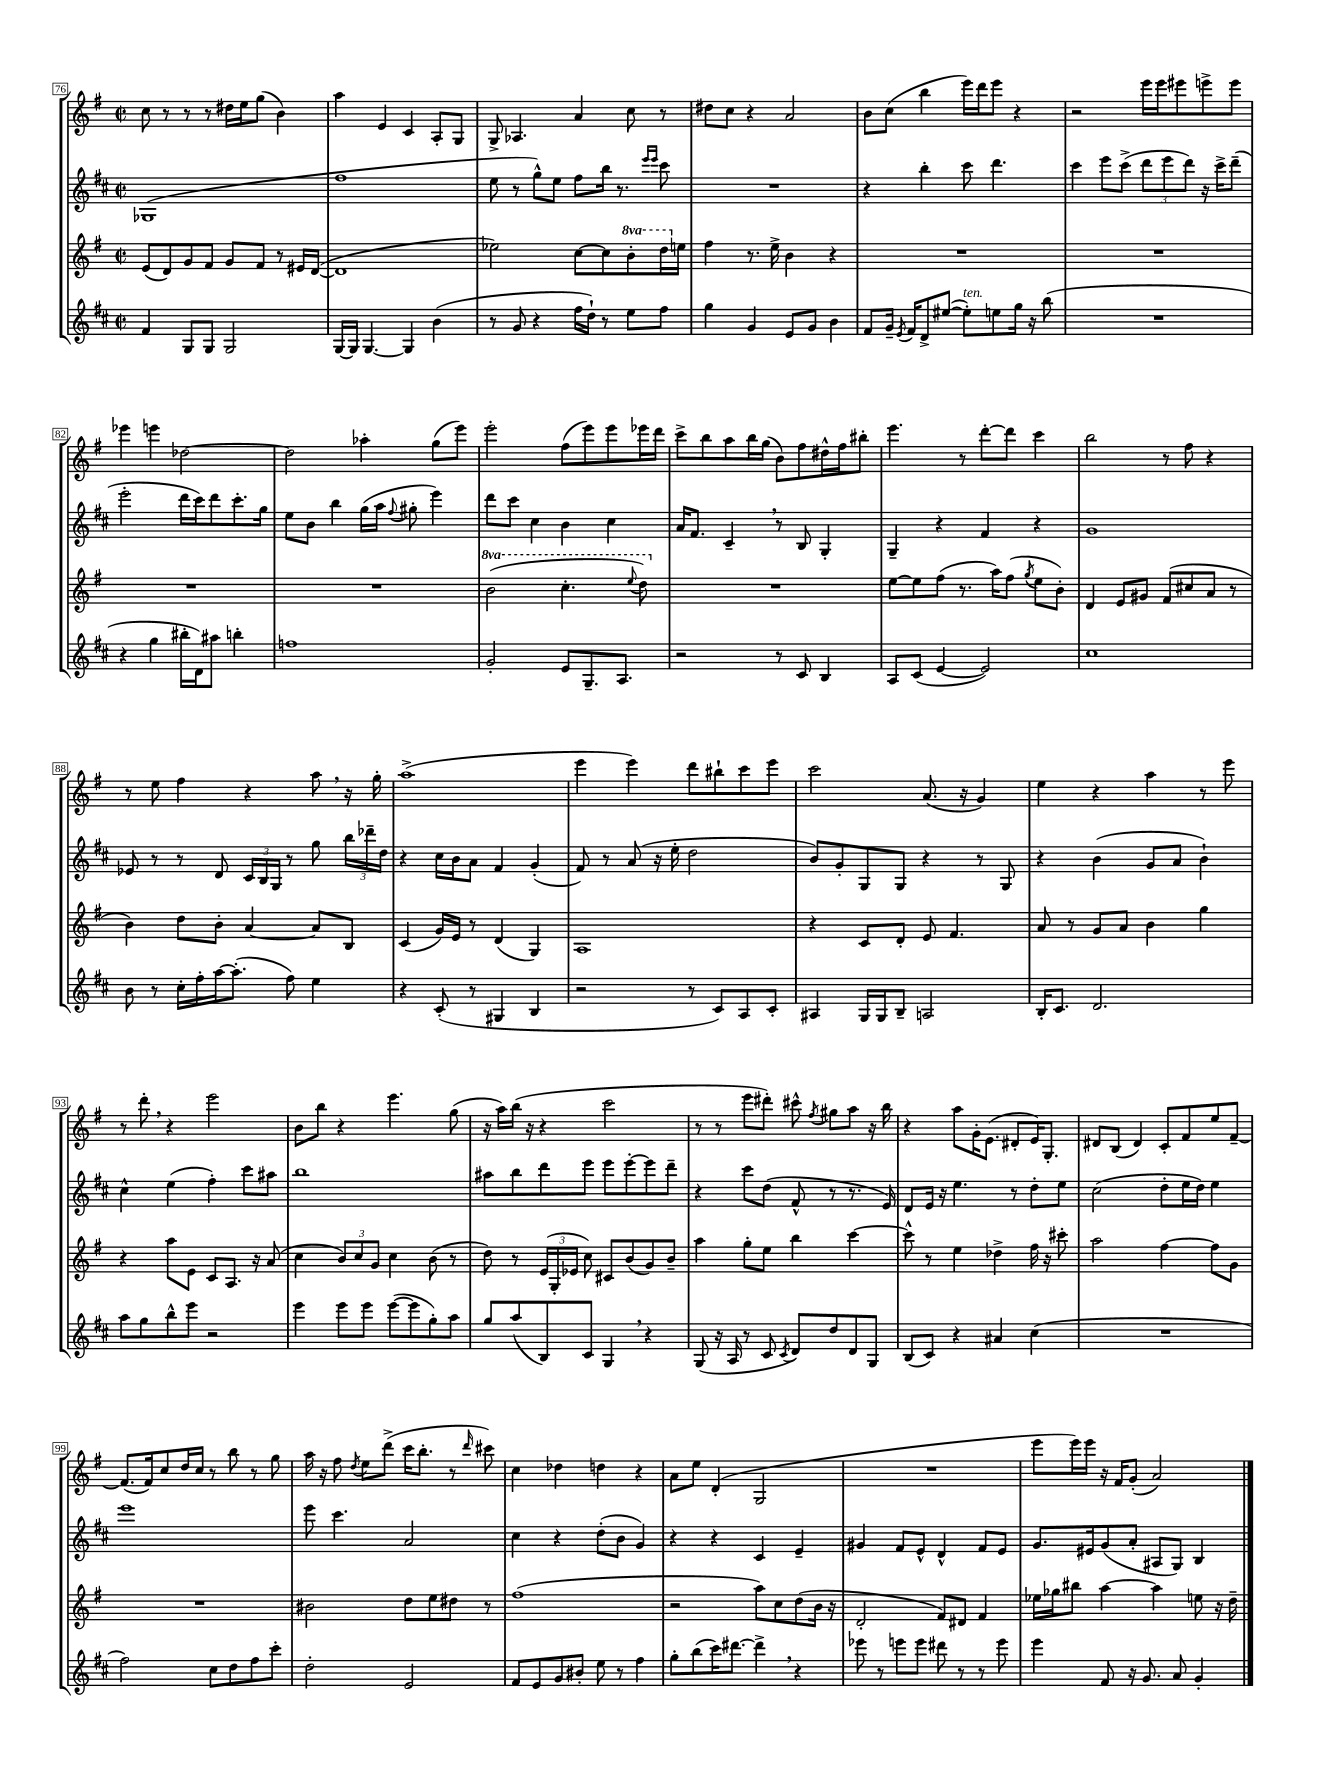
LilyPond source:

<<
\new StaffGroup <<
\new Staff = "s0" {
    \clef treble \key g \major \defaultTimeSignature \time 2/2
    \autoBeamOff c''8 r8 r8 r8 dis''16[ e''16 g''8]( b'4) |
    a''4 e'4 c'4 a8[-. g8] |
    g8-> aes4. a'4 c''8 r8 |
    dis''8[ c''8] r4 a'2 |
    b'8[ c''8]( b''4 e'''16[) d'''16 e'''8] r4 |
    r2 e'''16[ e'''16 eis'''8 e'''8-> e'''8] |
    ees'''4 e'''4 des''2~ |
    des''2 aes''4-. g''8[( e'''8]) |
    e'''2-. fis''8[( e'''8) e'''8 ees'''16 d'''16] |
    c'''8[-> b''8 a''8 b''16 g''16]( b'8[) fis''8 dis''16-^ fis''16 bis''8]-. |
    e'''4. r8 d'''8[~-. d'''8] c'''4 |
    b''2 r8 fis''8 r4 |
    r8 e''8 fis''4 r4 a''8 \breathe r16 g''16-. |
    a''1->( |
    e'''4 e'''4) d'''8[ bis''8-! c'''8 e'''8] |
    c'''2 a'8.( r16 g'4) |
    e''4 r4 a''4 r8 e'''8 |
    r8 d'''8-. \breathe r4 e'''2 |
    b'8[ b''8] r4 e'''4. g''8( |
    r16 a''16[) b''16]( r16 r4 c'''2 |
    r8 r8 e'''8[ dis'''8]-.) cis'''8-^ \acciaccatura { fis''8 } gis''8[ a''8] r16 b''16 |
    r4 a''8[ g'16-. e'8.]( dis'8[-. e'16) g8.]-. |
    dis'8[ b8]( dis'4) c'8[-. fis'8 e''8 fis'8]~-- |
    fis'8.[( fis'16) c''8 d''16 c''16] r8 b''8 r8 g''8 |
    a''16 r16 fis''8 \acciaccatura { d''8 } e''8[ d'''8]->( c'''16[ b''8.]-. r8 \grace { d'''16 } cis'''8) |
    c''4 des''4 d''4 r4 |
    a'8[ e''8] d'4-.( g2 |
    R1 |
    e'''8[ e'''16) e'''16] r16 fis'16[ g'8]-.( a'2) \bar "|." |
}
\new Staff = "s1" {
    \clef treble \key d \major \defaultTimeSignature \time 2/2
    \autoBeamOff ges1( |
    fis''1 |
    e''8 r8 g''8[-^) e''8] fis''8[ b''16] r8. \grace { e'''16[ e'''16] } cis'''8 |
    R1 |
    r4 b''4-. cis'''8 d'''4. |
    cis'''4 e'''8[ cis'''8]->( \tuplet 3/2 { d'''8[ e'''8 d'''8]) } r16 cis'''16[-> d'''8]--( |
    e'''2-. d'''16[ cis'''16) d'''8 cis'''8.-. g''16] |
    e''8[ b'8] b''4 g''16[( a''16] \appoggiatura { fis''8 } gis''8-. e'''4) |
    d'''8[ cis'''8] cis''4 b'4 cis''4 |
    a'16[ fis'8.] cis'4-- \breathe r8 b8 g4-. |
    g4-- r4 fis'4 r4 |
    g'1 |
    ees'8 r8 r8 d'8 \tuplet 3/2 { cis'16[ b16 g16] } r8 g''8 \tuplet 3/2 { b''16[ des'''16-- d''16] } |
    r4 cis''16[ b'16 a'8] fis'4 g'4-.( |
    fis'8) r8 a'8( r16 e''16-. d''2 |
    b'8[) g'8-. g8 g8] r4 r8 g8 |
    r4 b'4( g'8[ a'8] b'4-!) |
    cis''4-^ e''4( fis''4-.) cis'''8[ ais''8] |
    b''1 |
    ais''8[ b''8 d'''8 e'''8] e'''8[ e'''8~-. e'''8 d'''8]-- |
    r4 cis'''8[ d''8]( fis'8-^ r8 r8. e'16) |
    d'8[ e'16] r16 e''4. r8 d''8[-. e''8] |
    cis''2( d''8[-. e''16 d''16]) e''4 |
    e'''1 |
    e'''8 cis'''4. a'2 |
    cis''4 r4 d''8[-.( b'8] g'4) |
    r4 r4 cis'4 e'4-- |
    gis'4 fis'8[ e'8]-^ d'4-^ fis'8[ e'8] |
    g'8.[ eis'16 g'8( a'8]-. ais8[ g8]) b4 \bar "|." |
}
\new Staff = "s2" {
    \clef treble \key g \major \defaultTimeSignature \time 2/2 \set Staff.ottavationMarkups = #ottavation-simple-ordinals
    \autoBeamOff e'8[( d'8) g'8 fis'8] g'8[ fis'8] r8 eis'16[ d'16]~( |
    d'1 |
    ees''2) c''8[~ c''8 \ottava #1 b''8-. d'''16 \ottava #0 e''16] |
    fis''4 r8. e''16-> b'4 r4 |
    R1 |
    R1 |
    R1 |
    R1 |
    \ottava #1 b''2( c'''4.-. \appoggiatura { e'''8 } d'''8) \ottava #0 |
    R1 |
    e''8[~ e''8 fis''8]( r8. a''16[) fis''8]( \acciaccatura { g''8 } e''8[ b'8]-.) |
    d'4 e'8[ gis'8] fis'8[( cis''8 a'8] r8 |
    b'4) d''8[ b'8]-. a'4~ a'8[ b8] |
    c'4( g'16[) e'16] r8 d'4( g4) |
    a1 |
    r4 c'8[ d'8]-. e'8 fis'4. |
    a'8 r8 g'8[ a'8] b'4 g''4 |
    r4 a''8[ e'8] c'8[ a8.] r16 a'8( |
    c''4 \tuplet 3/2 { b'8[) c''8 g'8] } c''4 b'8( r8 |
    d''8) r8 \tuplet 3/2 { e'16[( g16-. ees'16] } c''8) cis'8[ b'8( g'8) b'8]-- |
    a''4 g''8[-. e''8] b''4 c'''4~ |
    c'''8-^ r8 e''4 des''4-> fis''16 r16 cis'''8-. |
    a''2 fis''4~ fis''8[ g'8] |
    R1 |
    bis'2 d''8[ e''8 dis''8] r8 |
    fis''1( |
    r2 a''8[) c''8 d''8( b'16] r16 |
    d'2-. fis'8[) dis'8] fis'4 |
    ees''16[ ges''16 bis''8] a''4~ a''4 e''8 r16 d''16-- \bar "|." |
}
\new Staff = "s3" {
    \clef treble \key d \major \defaultTimeSignature \time 2/2
    \autoBeamOff fis'4 g8[ g8] g2 |
    g16[~ g16] g4.~ g4 b'4( |
    r8 g'8 r4 fis''16[ d''16]-!) r8 e''8[ fis''8] |
    g''4 g'4 e'8[ g'8] b'4 |
    fis'8[ g'16]-- \acciaccatura { e'8 } fis'16[ d'8-> eis''8]~( eis''8[-.^\markup { \italic "ten." }) e''8 g''16] r16 b''8( |
    R1 |
    r4 g''4 bis''16[-. d'16) ais''8] b''4-. |
    f''1 |
    g'2-. e'8[ g8.-- a8.] |
    r2 r8 cis'8 b4 |
    a8[ cis'8]( e'4~ e'2) |
    cis''1 |
    b'8 r8 cis''16[-. fis''16-. a''16~ a''8.]-.( fis''8) e''4 |
    r4 cis'8-.( r8 gis4 b4 |
    r2 r8 cis'8[) a8 cis'8]-. |
    ais4 g16[ g16 b8]-- a2 |
    b16[-. cis'8.] d'2. |
    a''8[ g''8 b''8-^ e'''8] r2 |
    e'''4 e'''8[ e'''8] e'''8[~( e'''8 g''8-.) a''8] |
    g''8[ a''8( b8) cis'8] g4 \breathe r4 |
    g8( r16 a16 r8 cis'8 \acciaccatura { cis'8 } d'8[) d''8 d'8 g8] |
    b8[( cis'8]) r4 ais'4 cis''4( |
    R1 |
    fis''2) cis''8[ d''8 fis''8 cis'''8]-. |
    d''2-. e'2 |
    fis'8[ e'8 g'8 bis'8]-. e''8 r8 fis''4 |
    g''8[-. b''8( cis'''16) dis'''8.]~ dis'''4-> \breathe r4 |
    ees'''8 r8 e'''8[ e'''8] dis'''8 r8 r8 e'''8 |
    e'''4 fis'8 r16 g'8. a'8 g'4-. \bar "|." |
}
>>
>>
\layout { \context { \Score currentBarNumber = #76 \override BarNumber.stencil = #(make-stencil-boxer 0.1 0.3 ly:text-interface::print) } }
